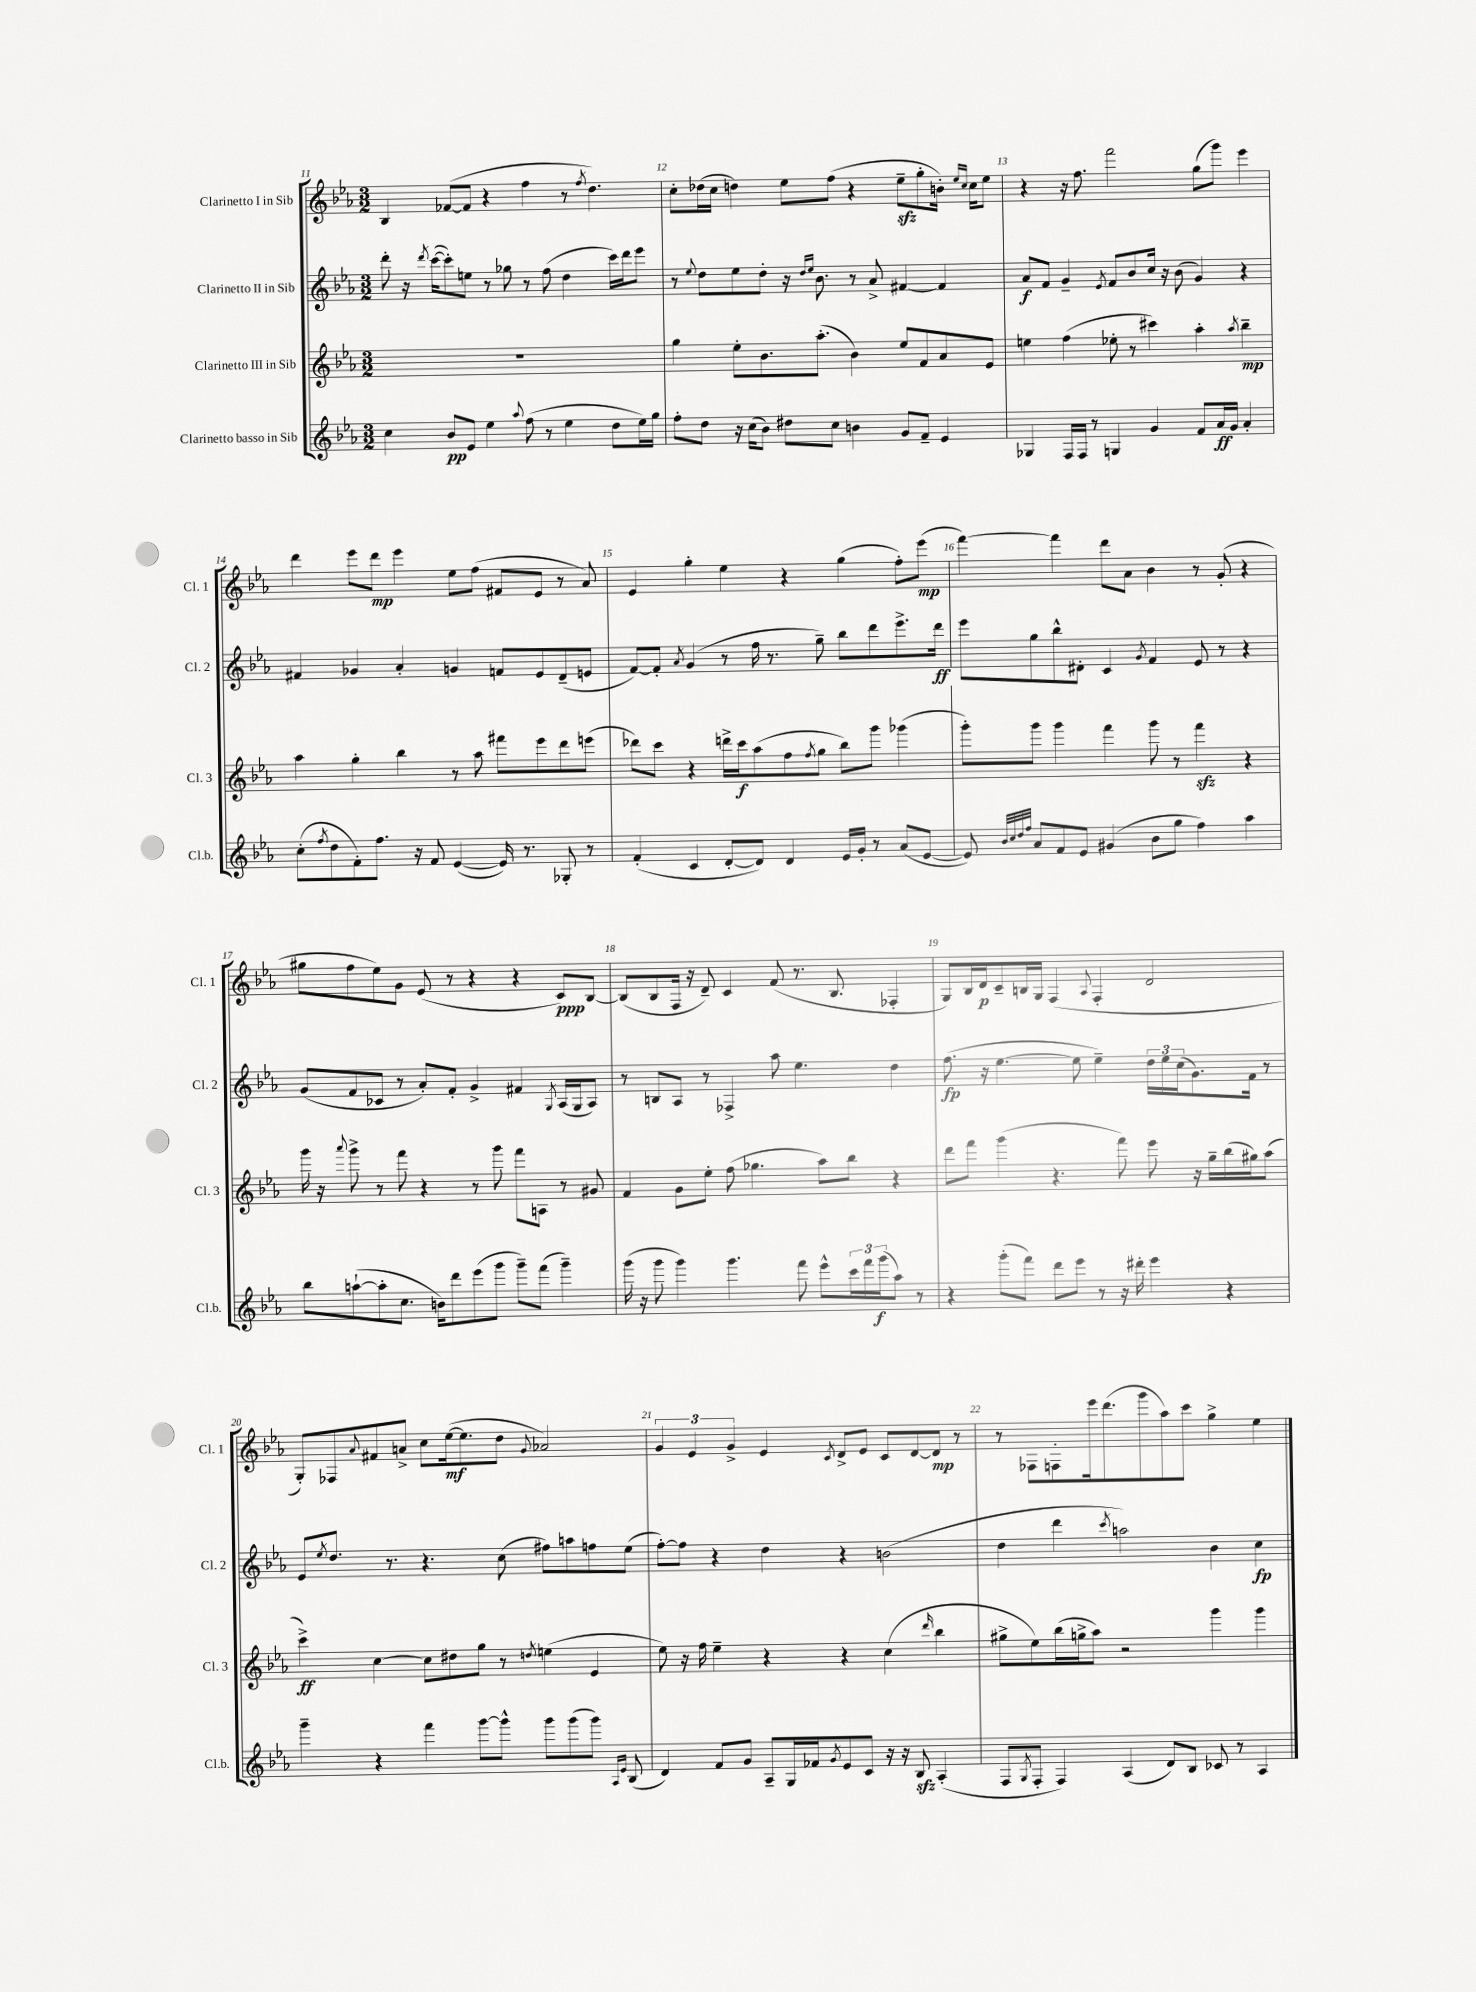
<<
\new StaffGroup <<
\new Staff = "s0" \with { instrumentName = "Clarinetto I in Sib" shortInstrumentName = "Cl. 1" } {
    \clef treble \key ees \major \numericTimeSignature \time 3/2
    bes4 fes'8~( fes'8 r4 f''4 r8 \acciaccatura { f''8 } d''4.) |
    c''8-. des''16( c''16 d''4) ees''8 f''8( r4 ees''8--\sfz g''8-. b'16-.) \grace { ees''16 c''16 } c''16 ees''8 |
    r4 r16 f''8. f'''2 g''8( g'''8) ees'''4 |
    d'''4 ees'''8 d'''8\mp ees'''4 ees''8 f''8( fis'8 ees'8 r8 aes'8) |
    ees'4 g''4-. ees''4 r4 g''4( f''8-.) ees'''8\mp( |
    f'''4~) f'''4 d'''8 aes'8 bes'4 r8 g'8-.( r4 |
    gis''8 f''8 ees''8) g'8 ees'8( r8 r4 r4 c'8\ppp) bes8~ |
    bes8( bes8 f16 r16 d'8--) c'4 f'8( r8. bes8. fes4-. |
    g8) bes16 d'16\p c'8-- b16 g16 f4( \appoggiatura { aes8 } f4-. d'2 |
    g8-.) fes8 \appoggiatura { aes'8 } fis'8 a'8-> c''8 ees''16~\mf( ees''8. d''8 \appoggiatura { g'8 } aes'2) |
    \tuplet 3/2 { g'4 ees'4 g'4-> } ees'4 \acciaccatura { c'8 } d'8-> ees'8 c'8 d'8~ d'8\mp r8 |
    r8 fes8 f8-. ees'''16 d'''8.( g'''8 aes''8) c'''8 g''4-> ees''4 \bar "|." |
}
\new Staff = "s1" \with { instrumentName = "Clarinetto II in Sib" shortInstrumentName = "Cl. 2" } {
    \clef treble \key ees \major \numericTimeSignature \time 3/2
    d'''8-. r16 \acciaccatura { d'''8 } c'''16~( c'''8-.) e''8 r8 ges''8 r8 f''8( d''4 c'''16) d'''16 ees'''8 |
    r8 \appoggiatura { ees''8 } d''8 ees''8 d''8-. r16 \grace { d''16 ees''16 } bes'8. r8 aes'8-> fis'4~ fis'4 |
    aes'8\f f'8 g'4-- \acciaccatura { ees'8 } f'8 bes'8 c''16 r16 bes'8( g'4) r4 |
    fis'4 ges'4 aes'4-. g'4 f'8 ees'8 d'8--( e'8 |
    f'8~) f'8-. \acciaccatura { aes'8 } g'4( r8 f''16 r8. g''8--) bes''8 d'''8 ees'''8.-> d'''16\ff |
    ees'''8 g''8 bes''8-^ dis'8-. c'4 \acciaccatura { g'8 } f'4 ees'8 r8 r4 |
    g'8( f'8 ces'8 r8 aes'8-.) f'8-. g'4-> fis'4 \acciaccatura { g8 } aes16( g16 aes8) |
    r8 b8 aes8 r8 fes4-> aes''8 ees''4. d''4 |
    f''8.\fp( r16 ees''4.~ ees''8 ees''4--) \tuplet 3/2 { d''16 ees''16 c''16( } g'8.) f'16 r8 |
    ees'8 \acciaccatura { ees''8 } d''8. r8. r4. c''8( fis''8) a''8 f''8 ees''8( |
    f''8~-.) f''8 r4 d''4 r4 b'2( |
    d''4 d'''4 \acciaccatura { c'''8 } a''2) bes'4 c''4\fp \bar "|." |
}
\new Staff = "s2" \with { instrumentName = "Clarinetto III in Sib" shortInstrumentName = "Cl. 3" } {
    \clef treble \key ees \major \numericTimeSignature \time 3/2
    R1. |
    g''4 ees''8-. bes'8. aes''8.-.( bes'4) ees''8 f'8 aes'8 ees'8 |
    e''4 f''4( ees''8-. r8 cis'''4) aes''4-. \acciaccatura { aes''8 } bes''4--\mp |
    aes''4 g''4-. bes''4 r8 aes''8 fis'''8 ees'''8 d'''8 e'''8( |
    des'''8) c'''8 r4 d'''16-> c'''16\f aes''8( f''8 \acciaccatura { f''8 } g''8 bes''8) g'''8 ges'''4( |
    g'''8-.) g'''8 g'''4 f'''4 g'''8 r8 f'''4\sfz r4 |
    g'''16 r16 \appoggiatura { aes'''8 } g'''8-> r8 f'''8 r4 r8 g'''8 f'''8 a8 r8 gis'8 |
    f'4 g'8 ees''8-. f''8( ges''4. aes''8) bes''8 r4 |
    d'''8 f'''8 g'''4( r4. f'''8) ees'''8 r16 g''16-- bes''16( gis''16) aes''8( |
    c'''4->\ff) c''4~ c''8 dis''8 g''8 r8 \acciaccatura { d''8 } e''4( ees'4 |
    ees''8) r16 f''16 ees''4-- r4 r4 c''4( \grace { d'''16 } bes''4 |
    gis''8-> ees''8) bes''16( g''16-> aes''8) r2 g'''4 g'''4 \bar "|." |
}
\new Staff = "s3" \with { instrumentName = "Clarinetto basso in Sib" shortInstrumentName = "Cl.b." } {
    \clef treble \key ees \major \numericTimeSignature \time 3/2
    c''4 bes'8\pp ees'8 ees''4 \appoggiatura { aes''8 } f''8( r8 ees''4 d''8 ees''16) g''16 |
    f''8-. d''8 r16 c''16( bes'8) dis''8 c''8 b'4 g'8 f'8-- ees'4 |
    ges4 f16 f16 r8 g4 g'4 f'8 aes'16\ff g'16 aes'4-. |
    c''8-.( \acciaccatura { f''8 } d''8 f'8-.) f''8. r16 f'8 ees'4~( ees'16) r8. ges8-. r8 |
    f'4-.( c'4 d'8~-. d'8) d'4 ees'16 g'16-. r8 aes'8( ees'8~ |
    ees'8) \grace { bes'32 c''32 d''32 f''32 } aes'8 f'8 ees'8 gis'4( bes'8 g''8 f''4) aes''4 |
    bes''8 a''8~-!( a''8-. c''8. b'16) d'''8 ees'''8( g'''8 g'''8--) f'''8( g'''4--) |
    g'''16( r16 g'''8 g'''4) g'''4. f'''8 ees'''8-^ \tuplet 3/2 { c'''16 f'''16 g'''16\f( } aes''8) r8 |
    r4 g'''8-.( f'''8) d'''8 ees'''8 r8 r16 dis'''16-. ees'''4 r4 |
    g'''4-- r4 f'''4 g'''8~ g'''8-^ g'''8 g'''8( g'''8) \grace { aes16 ees'16 } bes8( |
    d'4) f'8 g'8 aes8-- g16 fes'16 \acciaccatura { g'8 } ees'8 c'8 r16 r16 bes8\sfz aes4-.( |
    f8 \acciaccatura { g8 } f8-. f4) aes4( d'8) bes8 ces'8 r8 aes4 \bar "|." |
}
>>
>>
\layout { \context { \Score currentBarNumber = #11 \override BarNumber.break-visibility = ##(#f #t #t) barNumberVisibility = #all-bar-numbers-visible } }
